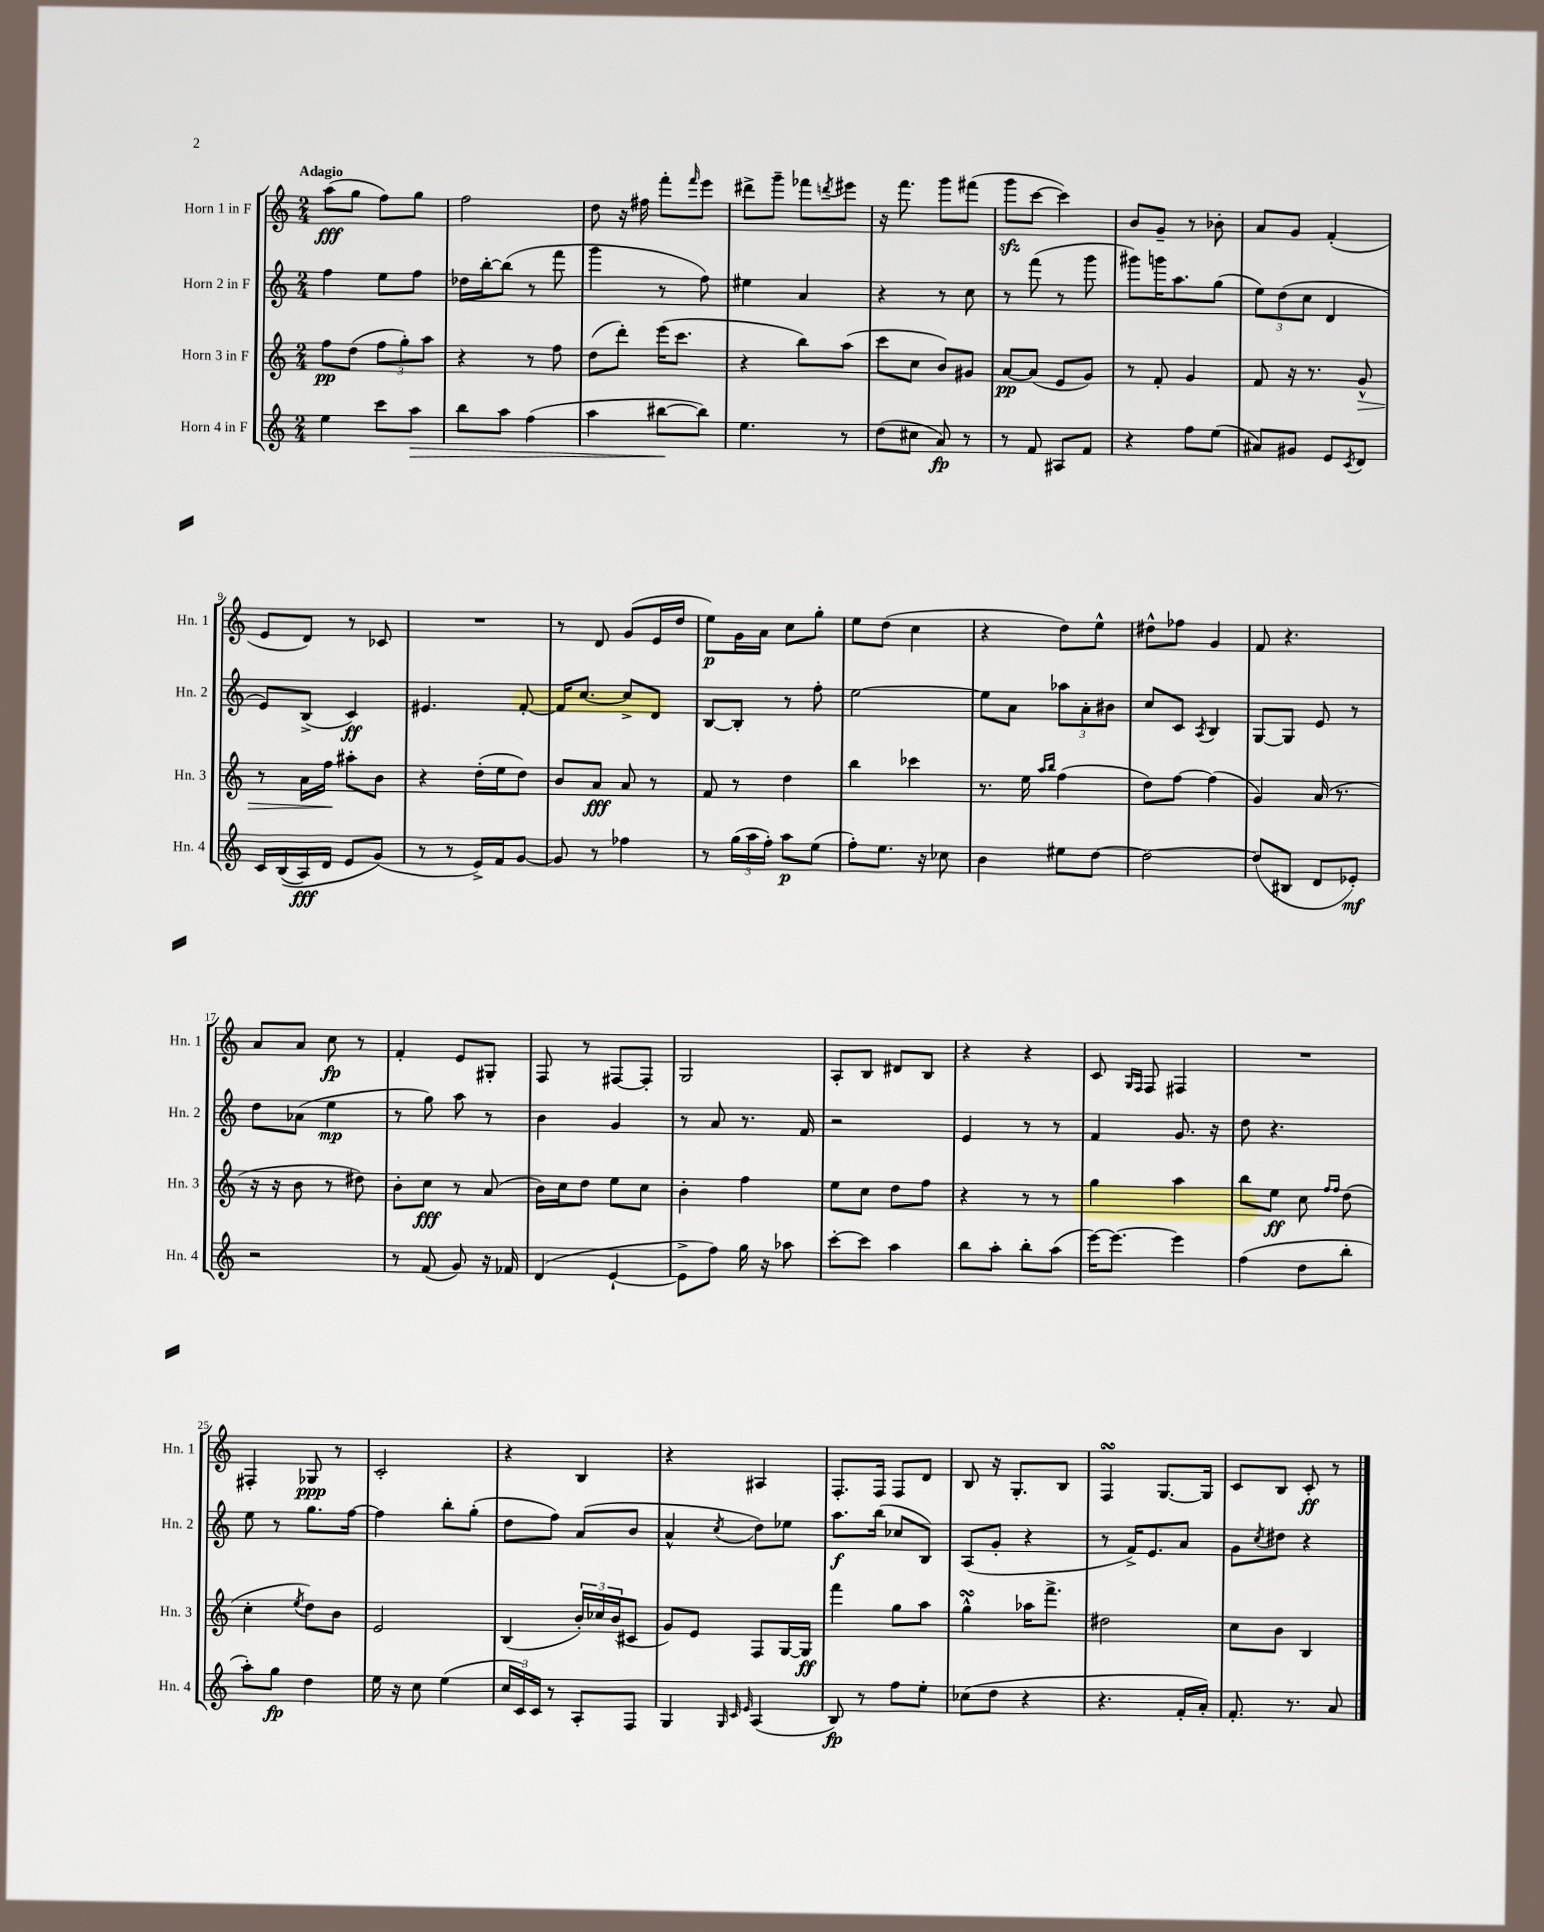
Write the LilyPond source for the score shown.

<<
\new StaffGroup <<
\new Staff = "s0" \with { instrumentName = "Horn 1 in F" shortInstrumentName = "Hn. 1" } {
    \clef treble \key c \major \numericTimeSignature \time 2/4 \tempo "Adagio"
    a''8\fff( g''8 f''8) g''8 |
    f''2 |
    d''8 r16 fis''16 f'''8-. \grace { f'''16 } e'''8 |
    dis'''8-> g'''8-- fes'''8 \acciaccatura { d'''8 } eis'''8 |
    r16 f'''8. g'''8 fis'''8( |
    g'''8\sfz c'''8~ c'''4) |
    b'8 g'8-- r8 bes'8-. |
    a'8 g'8 f'4-.( |
    e'8 d'8) r8 ces'8 |
    R2 |
    r8 d'8 g'8( e'16 d''16 |
    e''8\p) g'16 a'16 c''8 g''8-. |
    e''8 d''8( c''4 |
    r4 d''8) e''8-^ |
    dis''8-^ fes''8 g'4 |
    f'8 r4. |
    a'8 a'8 c''8\fp r8 |
    f'4-. e'8 gis8-. |
    f8 r8 fis8~ fis8-. |
    g2 |
    a8-. b8 dis'8 b8 |
    r4 r4 |
    c'8 \grace { g16 f16 } f8 fis4 |
    R2 |
    fis4-. ges8\ppp r8 |
    c'2-. |
    r4 b4 |
    r4 ais4 |
    f8.-. f16 f8 d'8 |
    b8 r16 g8.-. b8 |
    f4\turn g8.~ g16 |
    c'8 b8 c'8-.\ff r8 \bar "|." |
}
\new Staff = "s1" \with { instrumentName = "Horn 2 in F" shortInstrumentName = "Hn. 2" } {
    \clef treble \key c \major \numericTimeSignature \time 2/4
    f''4 e''8 f''8 |
    des''16 b''16~-. b''8( r8 f'''8 |
    g'''4 r8 f''8) |
    eis''4 a'4 |
    r4 r8 c''8 |
    r8 f'''8( r8 g'''8 |
    gis'''8) g'''16 a''8. g''8( |
    \tuplet 3/2 { e''8) d''8( c''8 } d'4 |
    e'8) b8->( c'4\ff) |
    eis'4. f'8~-. |
    f'16 c''8.~ c''8-> d'8 |
    b8~ b8-. r8 f''8-. |
    e''2~ |
    e''8 a'8 \tuplet 3/2 { aes''8 a'8-. bis'8 } |
    c''8 c'8 \acciaccatura { a8 } b4 |
    g8~ g8 e'8 r8 |
    d''8 aes'8( e''4\mp |
    r8 g''8) a''8 r8 |
    b'4 g'4 |
    r8 a'8 r8. f'16 |
    r2 |
    e'4 r8 r8 |
    f'4 g'8. r16 |
    d''8 r4. |
    e''8 r8 g''8. f''16~ |
    f''4 b''8-. g''8-.( |
    d''8 f''8) a'8( b'8 |
    a'4-^ \acciaccatura { c''8 } d''8) ees''8 |
    a''8.\f b''16( ces''8 b8) |
    a8( g'8-. r4 |
    r8 f'16->) e'8. a'8 |
    g'8 \acciaccatura { c''8 } dis''8 r4 \bar "|." |
}
\new Staff = "s2" \with { instrumentName = "Horn 3 in F" shortInstrumentName = "Hn. 3" } {
    \clef treble \key c \major \numericTimeSignature \time 2/4
    f''8\pp d''8( \tuplet 3/2 { f''8 g''8-.) a''8 } |
    r4 r8 f''8 |
    d''8( d'''8-.) e'''16( c'''8. |
    r4 b''8) a''8( |
    c'''8 c''8 b'8) gis'8 |
    a'8~\pp a'8( e'8 g'8) |
    r8 f'8-. g'4 |
    f'8 r16 r8. g'8-^\> |
    r8 a'16 f''16\! ais''8-. b'8 |
    r4 d''16-.( e''16 d''8) |
    b'8 a'8\fff a'8 r8 |
    f'8 r8 d''4 |
    b''4 ces'''4 |
    r8. e''16 \grace { a''16 b''16 } f''4( |
    d''8) f''8~ f''4( |
    g'4) a'16( r8. |
    r16 r16 b'8 r8 dis''8) |
    b'8-. c''8\fff r8 a'8( |
    b'16) c''16 d''8 e''8 c''8 |
    b'4-. f''4 |
    e''8 c''8 d''8 f''8 |
    r4 r8 r8 |
    g''4 a''4 |
    b''8 e''8\ff c''8 \grace { f''16 f''16 } d''8( |
    c''4-. \acciaccatura { e''8 } d''8) b'8 |
    e'2 |
    b4( \tuplet 3/2 { b'16-.) ces''16 b'16( } cis'8 |
    g'8) e'8 f8 g16~ g16\ff |
    f'''4 g''8 a''8 |
    g''4-^\turn aes''16 f'''8.-> |
    dis''2 |
    c''8 b'8 b4 \bar "|." |
}
\new Staff = "s3" \with { instrumentName = "Horn 4 in F" shortInstrumentName = "Hn. 4" } {
    \clef treble \key c \major \numericTimeSignature \time 2/4
    e''4 c'''8 a''8\> |
    b''8 a''8 f''4( |
    a''4 bis''8~\! bis''8) |
    e''4. r8 |
    d''8( cis''8 a'8\fp) r8 |
    r8 f'8 ais8 f'8 |
    r4 f''8 e''8( |
    ais'8) gis'8 e'8 \acciaccatura { c'8 } d'8 |
    c'16 b16(\( a16\fff) d'16 e'8 g'8(\) |
    r8 r8 e'16->) f'16 g'8~ |
    g'8 r8 fes''4 |
    r8 \tuplet 3/2 { g''16( a''16 f''16-.) } a''8\p e''8( |
    f''8-.) e''8. r16 ces''8 |
    b'4 eis''8 d''8~ |
    d''2~ |
    d''8( bis8 d'8 ees'8-.\mf) |
    r2 |
    r8 f'8( g'8) r16 fes'16 |
    d'4( e'4~-! |
    e'8-> f''8) g''16 r16 aes''8 |
    c'''8~-. c'''8 a''4 |
    b''8 a''8-. b''8-. a''8( |
    e'''16~) e'''8.~ e'''4 |
    f''4( d''8 b''8-. |
    a''8-.) g''8\fp d''4 |
    e''16 r16 c''8 e''4( |
    \tuplet 3/2 { c''16 c'16) c'16 } r8 a8-. f8 |
    g4 \grace { g32 c'32 e'32 } a4( |
    b8\fp) r8 f''8 e''8-. |
    ces''8( d''8 r4 |
    r4. f'16-. a'16-.) |
    f'8.-. r8. a'8 \bar "|." |
}
>>
>>
